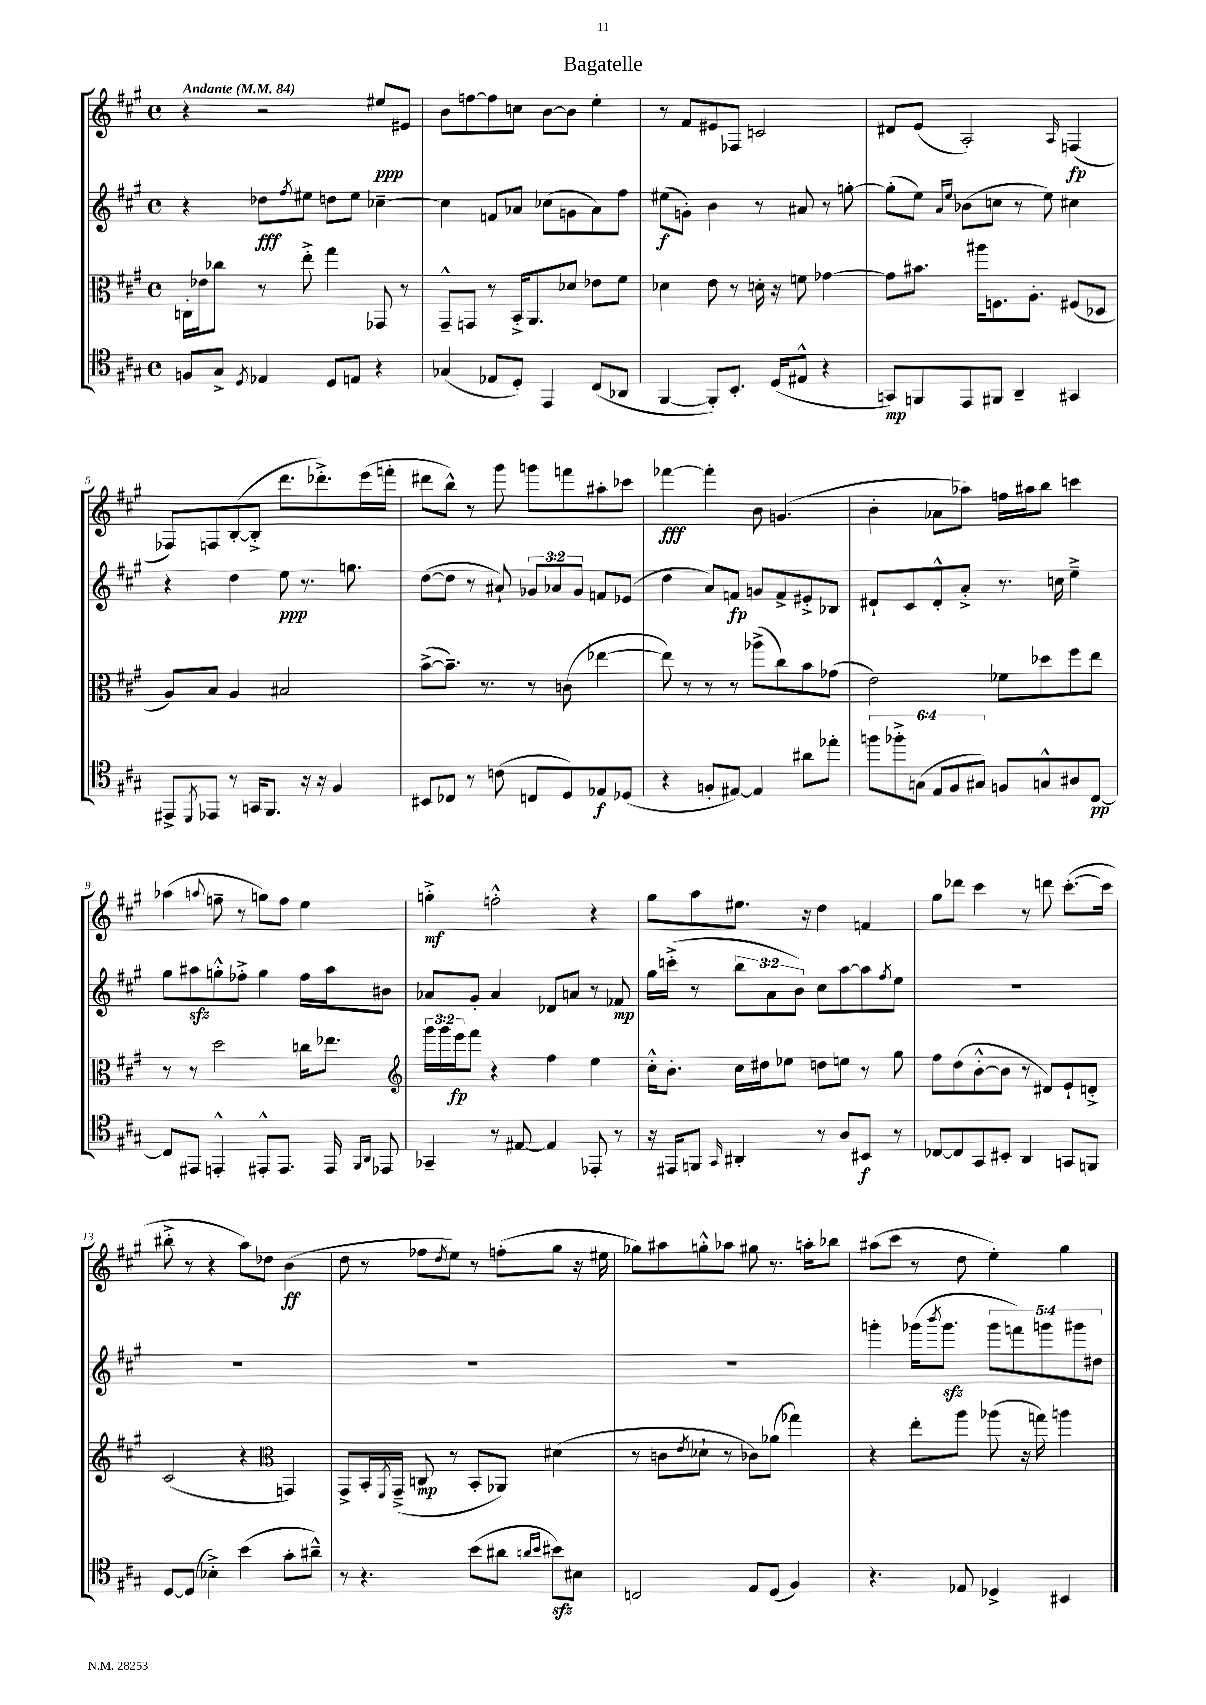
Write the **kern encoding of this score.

**kern	**dynam	**kern	**dynam	**kern	**dynam	**kern	**dynam
*part4	*part4	*part3	*part3	*part2	*part2	*part1	*part1
*staff4	*staff4	*staff3	*staff3	*staff2	*staff2	*staff1	*staff1
*clefC4	*	*clefC3	*	*clefG2	*	*clefG2	*
*k[f#c#g#]	*	*k[f#c#g#]	*	*k[f#c#g#]	*	*k[f#c#g#]	*
*M4/4	*	*M4/4	*	*M4/4	*	*M4/4	*
*met(c)	*	*met(c)	*	*met(c)	*	*met(c)	*
*MM84	*	*MM84	*	*MM84	*	*MM84	*
=1	=1	=1	=1	=1	=1	=1	=1
!	!	!	!	!	!	!LO:TX:a:B:t=Andante	!
8Fn/L	.	16Cn'\LL	.	4r	.	4r	.
.	.	16e-X\J	.	.	.	.	.
8G#^/J	.	8cc-X\J	.	.	.	.	.
8qD/	.	.	.	.	.	.	.
4E-X/	.	8r	.	8dd-X\L	fff	2r	.
.	.	.	.	8qff#/	.	.	.
.	.	8ee'^\	.	8ee#X\J	.	.	.
8D/L	.	4gg#\	.	8ddn\L	.	.	.
8En/J	.	.	.	8ee#\J	.	.	.
4r	.	8GG-X/	.	[4cc-X~\	.	8ee#X/L	ppp
.	.	8r	.	.	.	8e#X/J	.
=2	=2	=2	=2	=2	=2	=2	=2
(4G-X/	.	8GG#~^^/L	.	4cc-\]	.	8b\L	.
.	.	8GGn/J	.	.	.	[8ffn\	.
8E-X/L	.	8r	.	8fn/L	.	8ff\]	.
8D'/J)	.	16BB'^/KL	.	8a-X/J	.	8ccn\J	.
.	.	8.AA/	.	.	.	.	.
4EE/	.	.	.	(8cc-X\L	.	[8b\L	.
.	.	8d-X/J	.	8gn\	.	8b\J]	.
(8C#/L	.	8e-X\L	.	8a-\)	.	4ee'\	.
8AA-X/J	.	8f#\J	.	8ff#\J	.	.	.
=3	=3	=3	=3	=3	=3	=3	=3
[4FF#/	.	4d-X\	.	(8ee#X\L	f	8r	.
.	.	.	.	8gn'\J)	.	8f#/L	.
8FF#'/L])	.	8e\	.	4b\	.	8e#X/	.
8.BB'/J	.	8r	.	.	.	8F-X/J	.
.	.	16dn'\	.	8r	.	2cn/	.
(16D/KL	.	16r	.	.	.	.	.
8E#X^^/J	.	8fn\	.	8a#X/	.	.	.
4r	.	[4g-X\	.	8r	.	.	.
.	.	.	.	[8ggn'\	.	.	.
=4	=4	=4	=4	=4	=4	=4	=4
8GGn/L)	mp	8g-\L]	.	(8gg'\L]	.	8d#X/L	.
8FFn/	.	8.b#X\J	.	8ee\J)	.	(8e/J	.
.	.	.	.	16qqa/LL	.	.	.
.	.	.	.	16qqee/JJ	.	.	.
8EE/	.	.	.	(8b-X\L	.	2A'/)	.
.	.	16aa#X\KL	.	.	.	.	.
8FF#X/J	.	8.Fn\	.	8ccn\J	.	.	.
4AA~/	.	.	.	8r	.	.	.
.	.	8.A'\J	.	.	.	.	.
.	.	.	.	8ee\)	.	.	.
.	.	.	.	.	.	16qqA/	.
4GG#X/	.	(8F#X/L	.	4cc#X\	.	(4Fn/	fp
.	.	8D-X/J	.	.	.	.	.
!!LO:LB:g=z
=5	=5	=5	=5	=5	=5	=5	=5
8EE#X^/L	.	8A/L)	.	4r	.	8F-X/L)	.
8qDD/	.	.	.	.	.	.	.
8EE-X/J	.	8B/J	.	.	.	8Fn/	.
8r	.	4A/	.	4dd\	.	([8B'/	.
16GGn/KL	.	.	.	.	.	8B'^/J]	.
8.FF#/J	.	.	.	.	.	.	.
.	.	2B#X/	.	8ee\	ppp	8.ddd\L	.
16r	.	.	.	8.r	.	.	.
16r	.	.	.	.	.	8.ddd-X'^\)	.
4F#/	.	.	.	.	.	.	.
.	.	.	.	8.ggn\	.	.	.
.	.	.	.	.	.	(16eee\L	.
.	.	.	.	.	.	16fffn'\JJ	.
=6	=6	=6	=6	=6	=6	=6	=6
8BB#X/L	.	([8b^\L	.	([8dd\L	.	8ddd#X\L	.
8C-X/J	.	8.b~\J])	.	8dd\J]	.	8bb^^\J)	.
8r	.	.	.	8r	.	8r	.
.	.	8.r	.	.	.	.	.
(8cn\	.	.	.	8a#X`/)	.	8ggg#\	.
8Cn/L	.	8r	.	12g-X/L	.	8gggn\L	.
.	.	.	.	12a-X/	.	.	.
8D/)	.	(8cn\	.	.	.	8fffn\	.
.	.	.	.	12g-/J	.	.	.
8E-X/	f	[4ee-X\	.	8fn/L	.	8aa#X'\	.
(8D-X/J	.	.	.	(8e-X/J	.	8ccc-X\J	.
=7	=7	=7	=7	=7	=7	=7	=7
4r	.	8ee-\])	.	4dd\	.	[4fff-X\	fff
.	.	8r	.	.	.	.	.
8Fn'/L	.	8r	.	8a/L)	.	4fff-'\]	.
[8E#X/J)	.	8r	.	8fn/J	fp	.	.
4E#/]	.	(8aa-X^\L	.	8gn/L	.	8b\	.
.	.	8cc#\)	.	8f^/	.	(4.gn/	.
8a#X\L	.	8b\	.	8e#X'^/	.	.	.
8ee-X'\J	.	(8g-X\J	.	8B-X/J	.	.	.
=8	=8	=8	=8	=8	=8	=8	=8
12ffn\L	.	2e\)	.	8d#X`/L	.	4b'\	.
12ff-X'^\	.	.	.	.	.	.	.
.	.	.	.	8c#/	.	.	.
(12Gn\J	.	.	.	.	.	.	.
12E/L	.	.	.	8d#'^^/	.	8a-X\L	.
12F#/	.	.	.	.	.	.	.
.	.	.	.	8a'^/J	.	8aa-X\J)	.
12G#X/J)	.	.	.	.	.	.	.
8Fn/L	.	8f-X\L	.	8.r	.	16ffn\LL	.
.	.	.	.	.	.	16aa#X\J	.
8Gn^^/	.	8dd-X\	.	.	.	8bb\J	.
.	.	.	.	16ccn\	.	.	.
8A#X/	.	8ff#\	.	4ee~^\	.	4cccn\	.
[8C#/J	pp	8ee\J	.	.	.	.	.
!!LO:LB:g=z
=9	=9	=9	=9	=9	=9	=9	=9
8C#/L]	.	8r	.	8gg#\L	.	(4aa-X\	.
8EE#X/J	.	8r	.	8aa#Xzz\	.	.	.
.	.	.	.	.	.	8qqaan/	.
4EEn'^^/	.	2dd\	.	8ggn'^^\	.	8ffn~\	.
.	.	.	.	8ff-X'^\J	.	8r	.
8EE#X'^^/L	.	.	.	4gg\	.	8ggn\L)	.
8.EE#/J	.	.	.	.	.	8ff\J	.
.	.	16ccn\KL	.	16ff-\LL	.	4ee\	.
16EE#/	.	8.ee-X\J	.	16aa#\J	.	.	.
16qqFF#/LL	.	.	.	.	.	.	.
16qqAA/JJ	.	.	.	.	.	.	.
8EE-X/	.	.	.	8b#X\J	.	.	.
=10	=10	=10	=10	=10	=10	=10	=10
*	*	*clefG2	*	*	*	*	*
4GG-X~/	.	24ggg#\LL	.	8a-X/L	.	4ggn'^\	mf
.	.	24ggg#\	.	.	.	.	.
.	.	24eee\J	fp	.	.	.	.
.	.	8fff#\J	.	8g#'/J	.	.	.
8r	.	4r	.	4a-/	.	2ffn'^^\	.
[8E#X/	.	.	.	.	.	.	.
4E#/]	.	4ff#\	.	8d-X/L	.	.	.
.	.	.	.	8an/J	.	.	.
8EE-X'/	.	4ee\	.	8r	.	4r	.
8r	.	.	.	8f-X/	mp	.	.
=11	=11	=11	=11	=11	=11	=11	=11
16r	.	16cc#'^^\KL	.	16gg#\LL	.	8gg#\L	.
16EE#X/KL	.	8.b'\J	.	(16cccn'^\JJ	.	.	.
8FFn/J	.	.	.	8r	.	8aa\	.
16qqGG#/	.	.	.	.	.	.	.
4AA#X'/	.	16cc#\LL	.	12bb\L	.	8.ee#X\J	.
.	.	16dd#X\J	.	.	.	.	.
.	.	.	.	12a\	.	.	.
.	.	8ee-X\J	.	.	.	.	.
.	.	.	.	12b\J)	.	.	.
.	.	.	.	.	.	16r	.
8r	.	8ddn\L	.	8cc#\L	.	4dd\	.
8A/L	.	8een\J	.	[8aa\	.	.	.
8BB#X/J	f	8r	.	8aa\]	.	4fn/	.
.	.	.	.	8qff#/	.	.	.
8r	.	8gg#\	.	8ee\J	.	.	.
=12	=12	=12	=12	=12	=12	=12	=12
[8C-X/L	.	8ff#\L	.	1r	.	8gg#\L	.
8C-/]	.	(8dd\	.	.	.	8ddd-X\J	.
8GG#/	.	[8b'^^\	.	.	.	4ccc#\	.
8BB#X'/J	.	8b\J]	.	.	.	.	.
4AA/	.	8r	.	.	.	8r	.
.	.	8d#X/L)	.	.	.	8dddn\	.
8GGn/L	.	8e`/	.	.	.	([8.ccc#'\L	.
8FFn/J	.	8dn'^/J	.	.	.	.	.
.	.	.	.	.	.	16ccc#\Jk]	.
!!LO:LB:g=z
=13	=13	=13	=13	=13	=13	=13	=13
[8D/L	.	(2c#/	.	1r	.	8bb#X'^\	.
(8D/J]	.	.	.	.	.	8r	.
4B-X'^\)	.	.	.	.	.	4r	.
(4b\	.	4r	.	.	.	8aa\L)	.
.	.	.	.	.	.	8dd-X\J	.
*	*	*clefC3	*	*	*	*	*
8g#'\L	.	4GGn/)	.	.	.	(4b\	ff
8a#X~^^\J)	.	.	.	.	.	.	.
=14	=14	=14	=14	=14	=14	=14	=14
8r	.	8GG#^/L	.	1r	.	8dd\	.
4.r	.	16BB'/L	.	.	.	8r	.
.	.	8qFF#/	.	.	.	.	.
.	.	(16GG#~^/JJ	.	.	.	.	.
.	.	8Cn/	mp	.	.	8ff-X\L	.
.	.	.	.	.	.	8qdd/	.
.	.	8r	.	.	.	8ee\J)	.
(8b\L	.	8BB'/L	.	.	.	8r	.
8a#X\J	.	8AA-X/J)	.	.	.	(8ffn'\L	.
16qqan/LL	.	.	.	.	.	.	.
16qqb/JJ	.	.	.	.	.	.	.
8b#Xzz\L)	.	(4d#X\	.	.	.	8gg#\J	.
8B#X\J	.	.	.	.	.	16r	.
.	.	.	.	.	.	16ee#X\	.
=15	=15	=15	=15	=15	=15	=15	=15
2Cn/	.	8r	.	1r	.	8gg-X\L)	.
.	.	8cn\L	.	.	.	8aa#X\	.
.	.	8qe/	.	.	.	.	.
.	.	8d-X`\J	.	.	.	8ggn'^^\	.
.	.	8r	.	.	.	8aa-X\J	.
8E/L	.	8c-X\L)	.	.	.	8gg#X\	.
(8D/J	.	(8a-X\J	.	.	.	8.r	.
4F#/)	.	4gg-X\)	.	.	.	.	.
.	.	.	.	.	.	16aan'\KL	.
.	.	.	.	.	.	8bb-X\J	.
=16	=16	=16	=16	=16	=16	=16	=16
4.r	.	4r	.	4gggn'\	.	(8aa#X\L	.
.	.	.	.	.	.	8ccc#\J	.
.	.	8ee'\L	.	(16ggg-X\KL	.	8r	.
.	.	.	.	8qbbb/	.	.	.
.	.	.	.	8.ggg-zz\J	.	.	.
8E-X/	.	8aa\J	.	.	.	8dd\	.
4D-X^/	.	(8aa-X\	.	10ggg-\L	.	4ee'\)	.
.	.	.	.	10fffn\)	.	.	.
.	.	16r	.	.	.	.	.
.	.	16ggn\)	.	.	.	.	.
.	.	.	.	10gggn\	.	.	.
4BB#X/	.	4aan\	.	.	.	4gg#\	.
.	.	.	.	10ggg#X\	.	.	.
.	.	.	.	10dd#X\J	.	.	.
==	==	==	==	==	==	==	==
*-	*-	*-	*-	*-	*-	*-	*-
